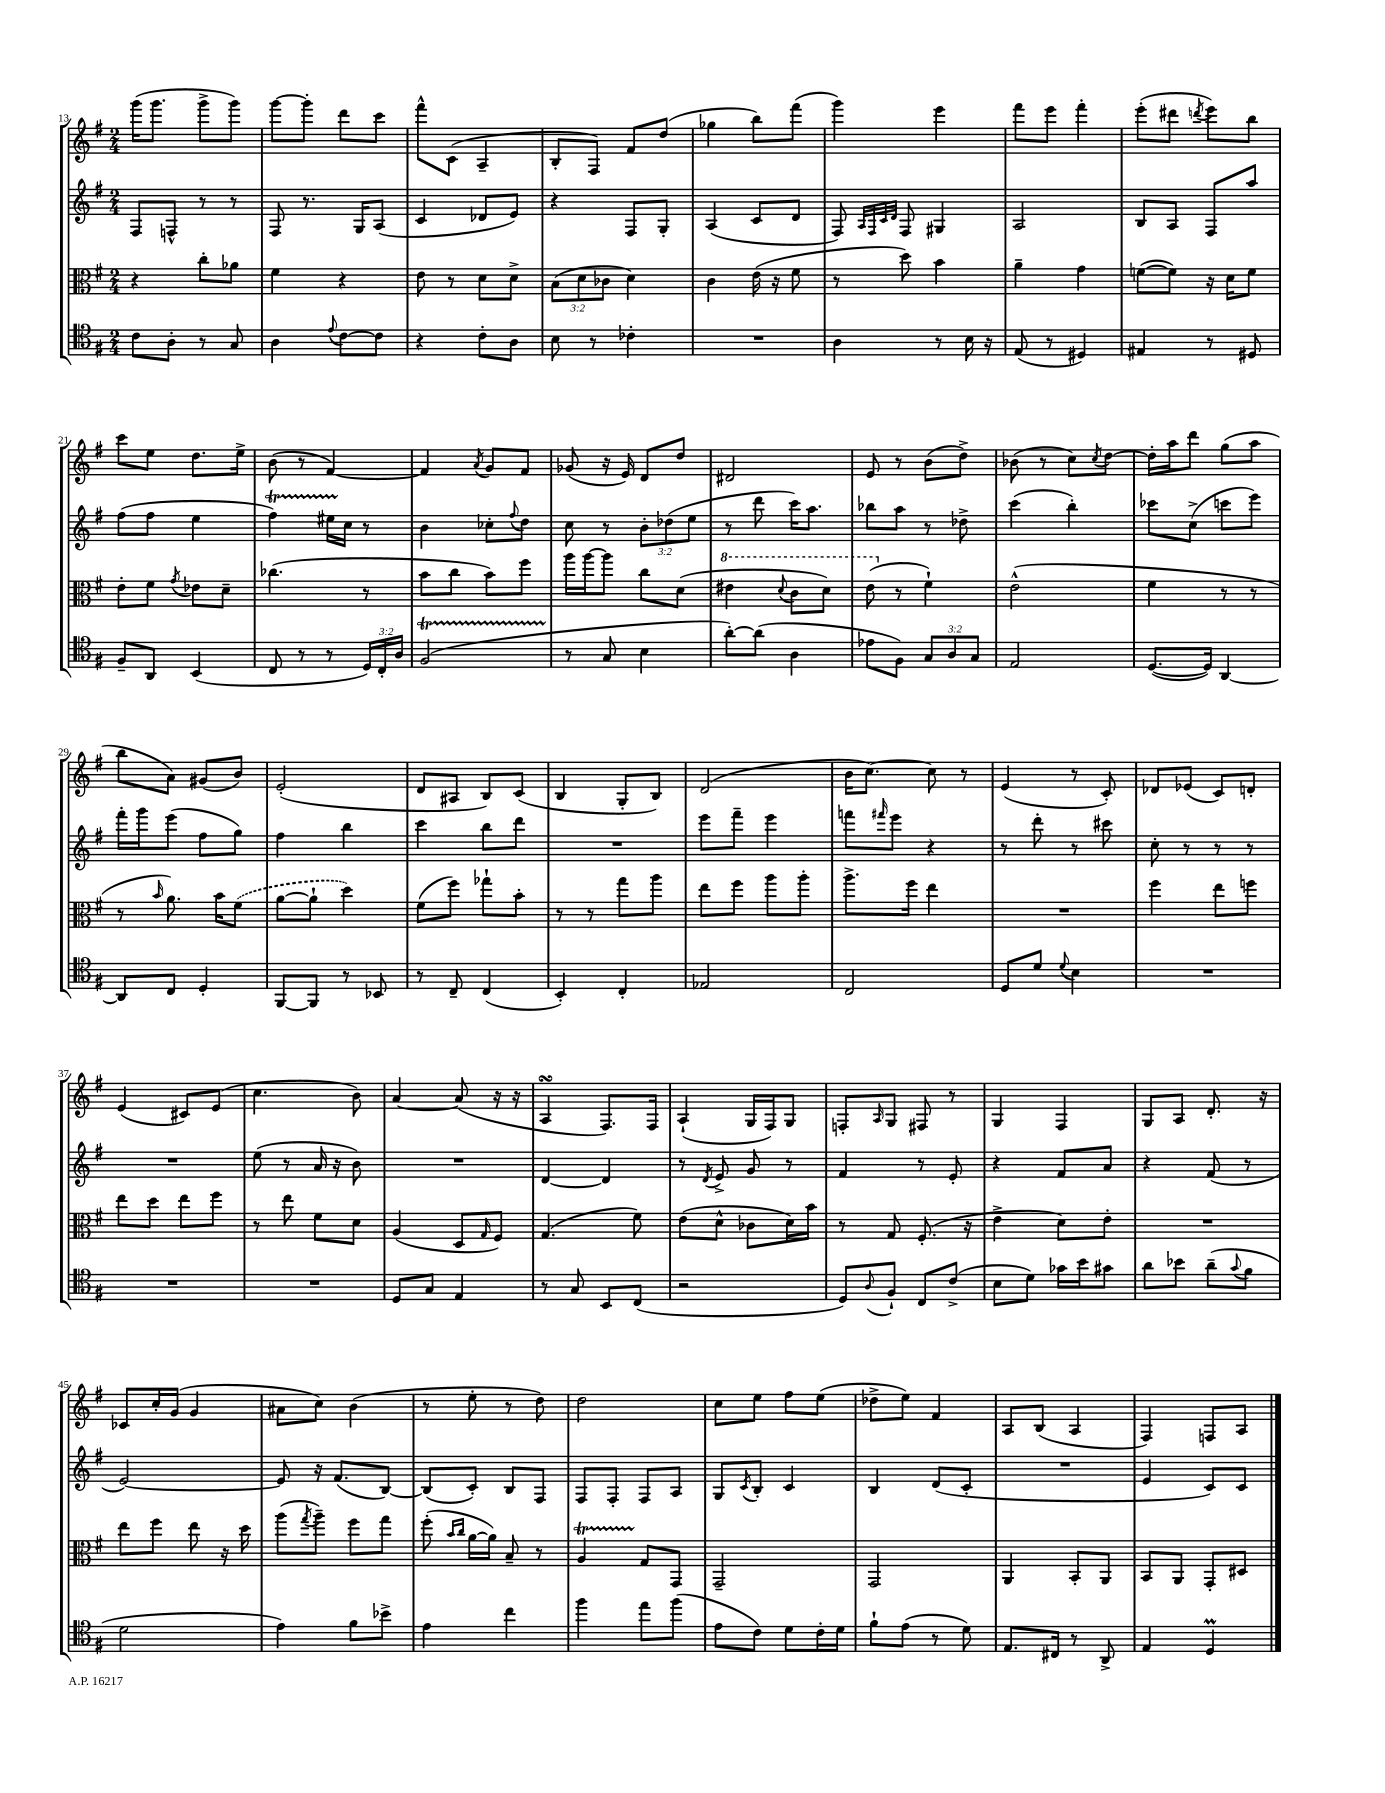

**kern	**kern	**kern	**kern
*staff4	*staff3	*staff2	*staff1
*clefC4	*clefC3	*clefG2	*clefG2
*k[f#]	*k[f#]	*k[f#]	*k[f#]
*M2/4	*M2/4	*M2/4	*M2/4
8c\L	4r	8F#/L	(16ggg\LK
.	.	.	8.ggg\J
8A'\J	.	8F^^/J	.
8r	8cc'\L	8r	8ggg^\L
8G/	8a-\J	8r	8ggg\J)
=	=	=	=
4A\	4f#\	8F#/	[8ggg\L
.	.	8.r	8ggg'\]J
8qqe/	.	.	.
[8c\L	4r	.	8ddd\L
.	.	16G/LK	.
8c\]J	.	(8A/J	8ccc\J
=	=	=	=
4r	8e\	4c/	8fff#^^\L
.	8r	.	(8c\J
8c'\L	8d\L	8d-/L	4A~/
8A\J	8d^\J	8e/J)	.
=	=	=	=
8B\	(12B\L	4r	8B'/L
.	12d\	.	.
8r	.	.	8F#/J)
.	12c-\J	.	.
4c-'\	4d\)	8F#/L	8f#/L
.	.	8G'/J	(8dd/J
=	=	=	=
2r	4c\	(4A/	4gg-\
.	(16e\	8c/L	8bb\L)
.	16r	.	.
.	8f#\	8d/J	(8fff#\J
=	=	=	=
4A\	8r	8F#/)	4ggg\)
.	.	32qqA/LLL	.
.	.	32qqF#/	.
.	.	32qqc/	.
.	.	32qqd/JJJ	.
.	8dd\)	8F#/	.
8r	4b\	4G#/	4eee\
16B\	.	.	.
16r	.	.	.
=	=	=	=
(8E/	4a~\	2A/	8fff#\L
8r	.	.	8eee\J
4D#/)	4g\	.	4fff#'\
=	=	=	=
4E#/	([8f\L	8B/L	(8eee'\L
.	8f\]J)	8A/J	8ddd#\J
.	.	.	8qddd/
8r	16r	8F#/L	8eee\L)
.	16d\LK	.	.
8D#/	8f\J	8aa/J	8bb\J
=	=	=	=
8F#~/L	8e'\L	(8ff#\L	8ccc\L
8AA/J	8f#\J	8ff#\J	8ee\J
.	8qg/	.	.
(4BB/	8e-\L	4ee\	8.dd\L
.	8d~\J	.	.
.	.	.	16ee^\Jk
=	=	=	=
8C/	(4.cc-\	4ff#\)	(8b\
8r	.	.	8r
8r	.	16ee#\LL	[4f#/)
.	.	16cc\JJ	.
24D/LL)	8r	8r	.
24C'/	.	.	.
24A/JJ	.	.	.
=	=	=	=
(2F#/	8b\L	4b\	4f#/]
.	8cc\J	.	.
.	.	.	8qa/
.	8b\L)	8cc-'\L	8g/L
.	.	8qqff#/	.
.	8ff#\J	8dd\J	8f#/J
=	=	=	=
8r	16aa\LL	8cc\	(8g-/
.	[16aa\J	.	.
8G/	8aa\]J	8r	16r
.	.	.	16e/)
4B\	8cc\L	12b'\L	8d/L
.	.	(12dd-\	.
.	(8d\J	.	8dd/J
.	.	12ee\J	.
=	=	=	=
[8a'\L)	4ee#\	8r	2d#/
(8a\]J	.	8ddd\	.
.	8qqdd/	.	.
4A\	8cc\L	16ccc\LK)	.
.	.	8.aa\J	.
.	8dd\J)	.	.
=	=	=	=
8e-\L	(8ee\	8bb-\L	8e/
8F#\J)	8r	8aa\J	8r
12G/L	4f#`\)	8r	(8b\L
12A/	.	.	.
.	.	8dd-^\	8dd^\J)
12G/J	.	.	.
=	=	=	=
2E/	(2e^^\	(4ccc\	(8b-\
.	.	.	8r
.	.	4bb'\)	8cc\L)
.	.	.	8qcc/
.	.	.	[8dd\J
=	=	=	=
([8.D/L	4f#\	8ccc-\L	16dd'\]LL
.	.	.	16aa\J
.	.	(8cc^\J	8ddd\J
16D/]Jk)	.	.	.
[4AA/	8r	8ccc\L	(8gg\L
.	8r	8eee\J)	8aa\J
=	=	=	=
8AA/]L	8r	16fff#'\LL	8bb\L
.	.	16ggg\J	.
.	16qqb/	.	.
8C/J	8.a\)	(8eee\J	8a\J)
4D'/	.	8ff#\L	(8g#/L
.	16b\LK	.	.
.	(8f#\J	8gg\J)	8b/J)
=	=	=	=
[8FF#/L	[8a\L	4ff#\	(2e'/
8FF#/]J	8a`\]J	.	.
8r	4dd\)	4bb\	.
8BB-/	.	.	.
=	=	=	=
8r	(8f#\L	4ccc\	8d/L
8C~/	8ff#\J)	.	8A#/J
(4C/	8gg-`\L	8bb\L	8B/L)
.	8b'\J	8ddd\J	(8c/J
=	=	=	=
4BB'/)	8r	2r	4B/
.	8r	.	.
4C'/	8gg\L	.	8G'/L
.	8aa\J	.	8B/J)
=	=	=	=
2E-/	8ee\L	8eee\L	(2d/
.	8ff#\J	8fff#~\J	.
.	8aa\L	4eee\	.
.	8aa'\J	.	.
=	=	=	=
2C/	8.aa^\L	8fff\L	16b\LK
.	.	.	[8.cc\J)
.	.	16qqfff#/	.
.	.	8eee\J	.
.	16ff#\Jk	.	.
.	4ee\	4r	8cc\]
.	.	.	8r
=	=	=	=
8D/L	2r	8r	(4e/
8d/J	.	8ddd'\	.
8qqd/	.	.	.
4B\	.	8r	8r
.	.	8ccc#\	8c'/)
=	=	=	=
2r	4ff#\	8cc'\	8d-/L
.	.	8r	(8e-/J
.	8ee\L	8r	8c/L)
.	8ff\J	8r	8d'/J
=	=	=	=
2r	8ee\L	2r	(4e/
.	8dd\J	.	.
.	8ee\L	.	8c#/L)
.	8ff#\J	.	(8e/J
=	=	=	=
2r	8r	(8ee\	4.cc\
.	8ee\	8r	.
.	8f#\L	16a/	.
.	.	16r	.
.	8d\J	8b\)	8b\)
=	=	=	=
8D/L	(4A/	2r	[4a/
8G/J	.	.	.
4E/	8D/L	.	(8a/]
.	16qqG/	.	.
.	8F#/J)	.	16r
.	.	.	16r
=	=	=	=
8r	(4.G/	[4d/	4A/
8G/	.	.	.
8BB/L	.	4d/]	8.F#/L)
(8C/J	8f#\)	.	.
.	.	.	16F#/Jk
=	=	=	=
2r	(8e\L	8r	(4A`/
.	.	8qd/	.
.	8d^^\J	8e^/	.
.	8c-\L	8g/	16G/LL
.	.	.	16F#/J)
.	16d\L)	8r	8G/J
.	16b\JJ	.	.
=	=	=	=
8D/L)	8r	4f#/	8F'/L
8qqA/	.	.	16qqA/
8F#`/J	8G/	.	8G/J
8C/L	(8.F#'/	8r	8F#/
(8c^/J	.	8e'/	8r
.	16r	.	.
=	=	=	=
8B\L	4e^\	4r	4G/
8d\J)	.	.	.
16g-\LL	8d\L)	8f#/L	4F#/
16b\J	.	.	.
8g#\J	8e'\J	8a/J	.
=	=	=	=
8a\L	2r	4r	8G/L
8b-\J	.	.	8A/J
(8a~\L	.	(8f#/	8.d'/
8qqg/	.	.	.
8f#\J	.	8r	.
.	.	.	16r
=	=	=	=
2d\	8ee\L	[2e/)	8c-/L
.	8ff#\J	.	16cc'/L
.	.	.	(16g/JJ
.	8ee\	.	4g/
.	16r	.	.
.	16dd\	.	.
=	=	=	=
4e\)	(8aa\L	8e/]	8a#\L
.	8qgg/	.	.
.	8aa~\J)	16r	8cc\J)
.	.	(8.f#/L	.
8f#\L	8ff#\L	.	(4b\
8b-^\J	8gg\J	[8B/J)	.
=	=	=	=
4e\	(8ff#'\	(8B/]L	8r
.	16qqb/LL	.	.
.	16qqcc/JJ	.	.
.	[16a\LL	8c'/J)	8ee'\
.	16a\]JJ)	.	.
4cc\	8B~/	8B/L	8r
.	8r	8F#/J	8dd\)
=	=	=	=
4ff#\	4A/	8F#/L	2dd\
.	.	8F#'/J	.
8ee\L	8G/L	8F#/L	.
(8ff#\J	8GG/J	8A/J	.
=	=	=	=
8e\L	2GG~/	8G/L	8cc\L
.	.	8qc/	.
8c\J)	.	8B'/J	8ee\J
8d\L	.	4c/	8ff#\L
16c'\L	.	.	(8ee\J
16d\JJ	.	.	.
=	=	=	=
8f#`\L	2GG/	4B/	8dd-^\L
(8e\J	.	.	8ee\J)
8r	.	(8d/L	4f#/
8d\)	.	8c'/J	.
=	=	=	=
8.E/L	4AA/	2r	8A/L
.	.	.	(8B/J
16C#/Jk	.	.	.
8r	8BB'/L	.	4A/
8AA^/	8AA/J	.	.
=	=	=	=
4E/	8BB/L	4e/	4F#/)
.	8AA/J	.	.
4D/	8GG'/L	8c/L)	8F/L
.	8D#/J	8c/J	8A/J
==	==	==	==
*-	*-	*-	*-
